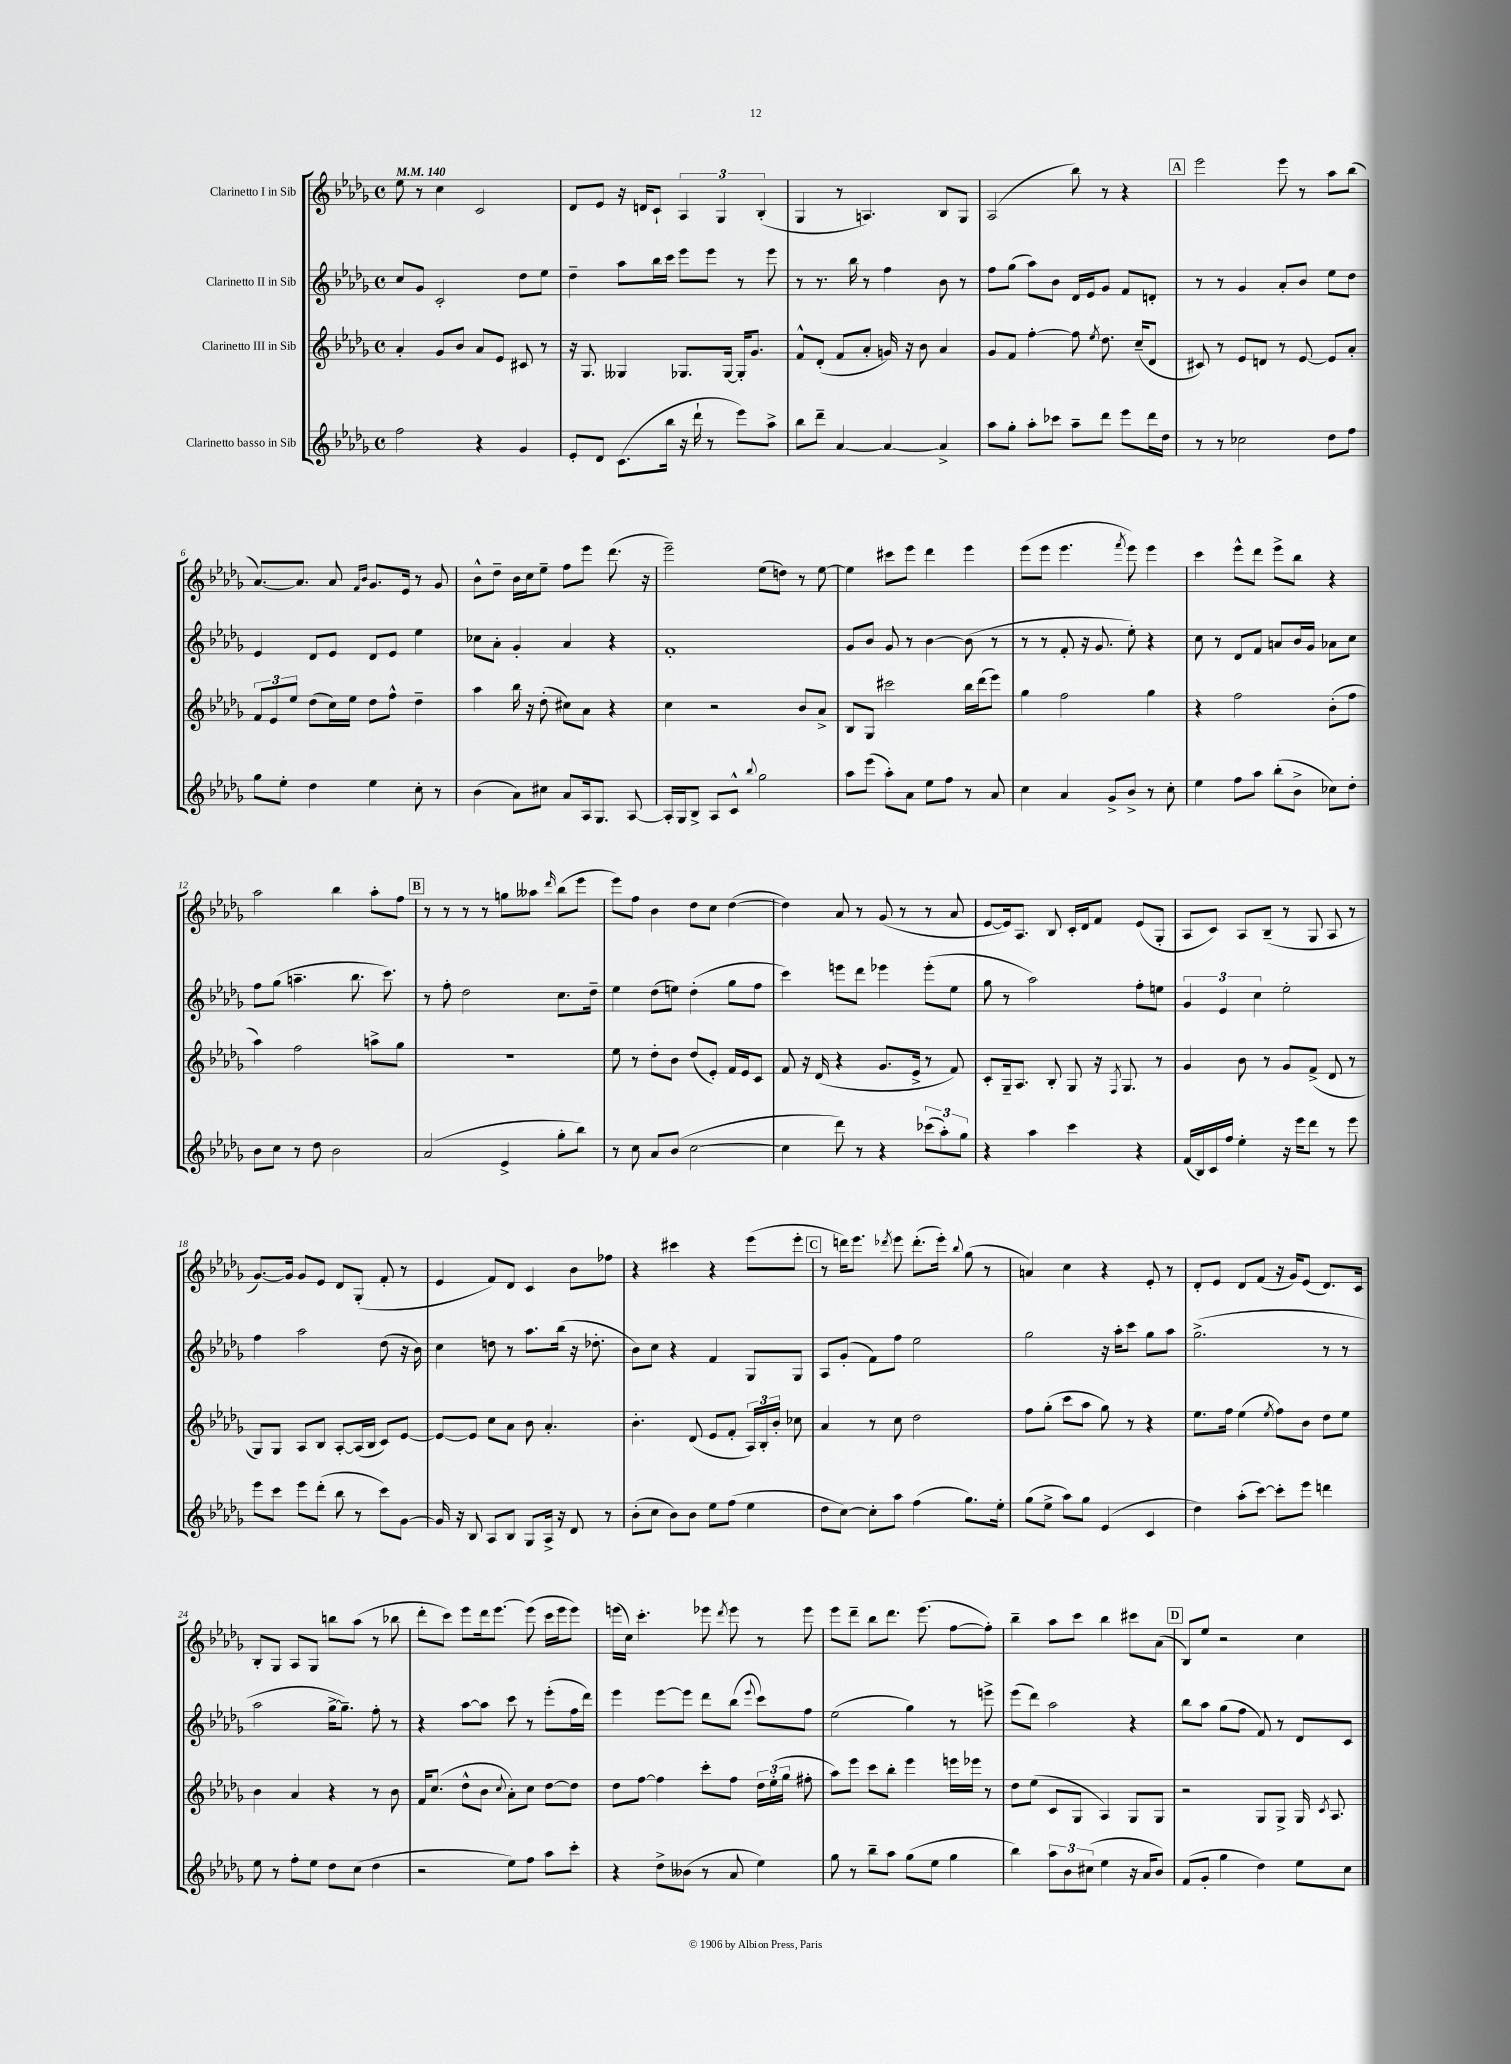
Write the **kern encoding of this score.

**kern	**kern	**kern	**kern
*part4	*part3	*part2	*part1
*staff4	*staff3	*staff2	*staff1
*I"Clarinetto basso in Sib	*I"Clarinetto III in Sib	*I"Clarinetto II in Sib	*I"Clarinetto I in Sib
*clefG2	*clefG2	*clefG2	*clefG2
*k[b-e-a-d-g-]	*k[b-e-a-d-g-]	*k[b-e-a-d-g-]	*k[b-e-a-d-g-]
*M4/4	*M4/4	*M4/4	*M4/4
*met(c)	*met(c)	*met(c)	*met(c)
*MM140	*MM140	*MM140	*MM140
=1	=1	=1	=1
2ff\	4a-'/	8cc/L	8ee-\
.	.	8g-/J	8r
.	8g-/L	2c'/	4cc\
.	8b-/J	.	.
4r	8a-/L	.	2c/
.	8e-/J	.	.
4g-/	8c#X/	8dd-\L	.
.	8r	8ee-\J	.
=2	=2	=2	=2
8e-'/L	16r	4dd-~\	8d-/L
.	8.G-/	.	.
8d-/J	.	.	8e-/J
(8.c\L	4G--X/	8aa-\L	16r
.	.	.	16dn/KL
.	.	16bb-\L	8c`/J
16bb-\Jk	.	16ccc\JJ	.
16r	8.G-X/L	8eee-\L	6A-/
16ddd-`\	.	.	.
8r	.	8eee-\J	.
.	.	.	6G-/
.	[16G-/Jk	.	.
8eee-\L)	16G-'/KL]	8r	.
.	8.g-/J	.	.
.	.	.	(6B-'/
8aa-^\J	.	8eee-\	.
=3	=3	=3	=3
8bb-\L	8f^^/L	8r	4G-/
8ddd-~\J	(8d-'/J	8.r	.
[4a-/	8f/L	.	8r
.	.	16bb-\	.
.	8a-'/J	8r	4.An/)
4a-/_	16gn/)	4ff\	.
.	16r	.	.
.	8b-\	.	.
4a-^/]	4a-/	8b-\	8B-/L
.	.	8r	8G-/J
=4	=4	=4	=4
8aa-\L	8g-/L	8ff\L	(2A-/
8gg-'\J	8f/J	(8gg-\J	.
8aa-'\L	[4ff'\	8aa-\L)	.
8ccc-X\J	.	8b-\J	.
8aa-~\L	8ff\]	16d-/LL	8bb-\)
.	.	16e-/J	.
.	8qee-/	.	.
8ddd-\J	8.dd-\	8g-/J	8r
8eee-\L	.	8f/L	4r
.	(16cc~/KL	.	.
16ddd-\L	8d-/J	8dn'/J	.
16dd-\JJ	.	.	.
!!LO:REH:place=s1:t=A
=5	=5	=5	=5
8r	8c#X/)	8r	2eee-\
8r	8r	8r	.
2cc-X\	8e-/L	4g-/	.
.	8dn/J	.	.
.	8r	8a-'/L	8eee-\
.	[8e-/	8b-/J	8r
8dd-\L	8e-/L]	8ee-\L	8aa-\L
8ff\J	8a-'/J	8dd-\J	(8bb-\J
!!LO:LB:g=z
=6	=6	=6	=6
8gg-\L	12f/L	4e-/	[8.a-/L)
.	12e-/	.	.
8ee-'\J	.	.	.
.	12ee-/J	.	.
.	.	.	8.a-/J]
4dd-\	(8dd-\L	8d-/L	.
.	16cc\L)	8e-/J	8a-/
.	16ee-\JJ	.	.
.	.	.	16qqf/LL
.	.	.	16qqb-/JJ
4ee-\	8dd-\L	8d-/L	8.g-/L
.	8ff^^\J	8e-/J	.
.	.	.	16e-/Jk
8cc'\	4dd-~\	4ee-\	8r
8r	.	.	8g-/
=7	=7	=7	=7
(4b-\	4aa-\	8cc-X\L	8b-^^\L
.	.	8a-'\J	8dd-~\J
8a-\L)	16bb-\	4g-'/	16b-\LL
.	16r	.	16cc\J
8cc#X\J	(8dd-'\	.	8ee-~\J
8a-/L	8cc#X\L)	4a-/	8ff\L
16A-/k	8a-\J	.	8eee-\J
8.G-/J	.	.	.
.	4r	4r	(8.ddd-\
[8A-/	.	.	.
.	.	.	16r
=8	=8	=8	=8
16A-'/LL]	4cc\	1f'	2eee-~\)
16G-/J	.	.	.
8B-^/J	.	.	.
8A-/L	2r	.	.
8c^^/J	.	.	.
8qqbb-/	.	.	.
2gg-\	.	.	(8ee-\L
.	.	.	8ddn\J)
.	8b-/L	.	8r
.	8a-^/J	.	[8ee-\
=9	=9	=9	=9
8aa-\L	8B-/L	8g-/L	4ee-\]
(8eee-\J	8G-/J	8b-/J	.
8aa-'\L)	2ccc#X\	8g-/	8ccc#X\L
8a-\J	.	8r	8eee-\J
8ee-\L	.	[4b-\	4ddd-\
8ff\J	.	.	.
8r	16bb-\LL	(8b-\]	4eee-\
.	(16ddd-\J	.	.
8a-/	8eee-\J)	8r	.
=10	=10	=10	=10
4cc\	4gg-\	8r	(8eee-\L
.	.	8r	8eee-\J
4a-/	2ff\	8f'/	4.eee-\
.	.	16r	.
.	.	8.g-/	.
8g-^/L	.	.	.
.	.	.	8qfff/
8b-^/J	.	8ee-'\)	8eee-\)
8r	4gg-\	4r	4eee-\
8cc'\	.	.	.
=11	=11	=11	=11
4ee-\	4r	8cc\	4ccc\
.	.	8r	.
8ff\L	2ff\	8d-/L	8eee-^^\L
8aa-\J	.	8f/J	8ddd-\J
(8bb-'\L	.	8an/L	8eee-^\L
8b-^\J	.	16b-/L	8bb-\J
.	.	16g-/JJ	.
8cc-X\L)	(8b-'\L	8a-X\L	4r
8dd-'\J	8ff\J	8cc\J	.
!!LO:LB:g=z
=12	=12	=12	=12
8b-\L	4aa-\)	8ff\L	2aa-\
8cc\J	.	(8gg-\J	.
8r	2ff\	4.aan~\	.
8dd-\	.	.	.
2b-\	.	.	4bb-\
.	.	8.bb-\	.
.	8aan^\L	.	8aa-'\L
.	.	8.ccc\)	.
.	8gg-\J	.	8ff\J
!!LO:REH:place=s1:t=B
=13	=13	=13	=13
(2a-/	1r	8r	8r
.	.	8ff'\	8r
.	.	2dd-\	8r
.	.	.	8r
4e-^/	.	.	8ggn\L
.	.	.	8aa--X\J
.	.	.	16qqddd-/
8gg-'\L	.	8.cc\L	(8bb-\L
8bb-\J)	.	.	8eee-\J
.	.	16dd-~\Jk	.
=14	=14	=14	=14
8r	8ee-\	4ee-\	8eee-\L)
8cc\	8r	.	8ff\J
8a-/L	8dd-'\L	(8dd-\L	4b-\
(8b-/J	8b-\J	8een\J)	.
[2cc\	(8dd-/L	(4dd-'\	8dd-\L
.	8e-'/J)	.	8cc\J
.	16f/LL	8gg-\L	([4dd-\
.	16e-/J	.	.
.	8c/J	8ff\J	.
=15	=15	=15	=15
4cc\]	8f/	4ccc\)	4dd-\])
.	16r	.	.
.	(16d-/	.	.
8ddd-\)	4r	8eeen\L	8a-/
8r	.	8ddd-\J	8r
4r	8.g-/L	4eee-X\	(8g-/
.	.	.	8r
.	16e-^/Jk	.	.
(12ccc-X\L	8r	(8eee-'\L	8r
12aa-'\)	.	.	.
.	8f/)	8ee-\J	8a-/
12gg-\J	.	.	.
=16	=16	=16	=16
4r	8c'/L	8gg-\	[8e-/L
.	16G-~/k	8r	16e-/k])
.	8.A-/J	.	8.A-/J
4aa-\	.	2aa-\)	.
.	8B-'/	.	8B-/
4ccc\	8G-/	.	16c'/LL
.	.	.	16d-/J
.	16r	.	8f/J
.	8qF/	.	.
.	8.G-/	.	.
4r	.	8ff'\L	(8e-/L
.	8r	8een\J	8G-'/J
=17	=17	=17	=17
(16f/LL	4g-/	6g-/	8A-/L
16B-/)	.	.	.
16c/	.	.	8c/J)
.	.	6e-/	.
16ff/JJ	.	.	.
4ee-'\	8b-\	.	8A-/L
.	.	6cc\	.
.	8r	.	(8B-~/J
16r	8g-/L	2ee-'\	8r
16eee-\KL	.	.	.
8ddd-\J	(8f^/J	.	8G-/
8r	8d-/	.	8A-/
8eee-\	8r	.	8r
!!LO:LB:g=z
=18	=18	=18	=18
8eee-\L	8G-/L)	4ff\	[8.g-/L)
8ccc\J	8G-/J	.	.
.	.	.	16g-/Jk]
8eee-\L	8A-/L	2aa-\	8g-/L
(8ddd-'\J	8B-/J	.	8e-/J
8bb-\	[8A-'/L	.	8d-/L
8r	(16A-/L]	.	(8G-'/J
.	16B-/JJ	.	.
8ccc\L)	8c/L)	(8dd-\	8f'/
[8g-\J	[8e-/J	16r	8r
.	.	16b-\)	.
=19	=19	=19	=19
16g-/]	8e-/L_	4cc\	4e-/
16r	.	.	.
8B-/	8e-/J]	.	.
8A-/L	8cc\L	8ddn\	8f/L)
8B-/J	8a-\J	8r	8d-/J
8G-/L	8b-\	8.aa-\L	4c/
16A-^/Jk	4.a-'/	.	.
16r	.	(16bb-\Jk	.
8d-/	.	16r	8b-\L
.	.	8.dd-X'\	.
8r	.	.	8ff-X\J
=20	=20	=20	=20
(8b-'\L	4.b-'\	8b-\L)	4r
8cc\J	.	8cc\J	.
8b-\L)	.	4r	4ccc#X\
8b-\J	(8d-/	.	.
8ee-\L	8e-/L	4f/	4r
(8ff\J	8f'/J	.	.
4ee-\	24A-/LL)	8G-/L	(8eee-\L
.	24B-'/	.	.
.	24b-'/JJ	.	.
.	8cc-X\	8G-/J	8eee-'\J
!!LO:REH:place=s1:t=C
=21	=21	=21	=21
8dd-\L	4a-/	8A-/L	8r
[8cc\J)	.	(8g-'/J	16dddn\KL)
.	.	.	8.eee-\J
8cc'\L]	8r	8f\L)	.
.	.	.	8qddd-X/
8aa-\J	8cc\	8ff\J	8eee-\
(4ff\	2dd-\	2ee-\	(8.ddd-'\L
.	.	.	16eee-'\Jk)
.	.	.	8qqbb-/
8.gg-\L)	.	.	(8gg-\
.	.	.	8r
16ee-'\Jk	.	.	.
=22	=22	=22	=22
(8gg-\L	8ff\L	2gg-\	4an/)
8ee-^\J	(8gg-'\J	.	.
8aa-\L)	8ccc\L	.	4cc\
8gg-\J	8aa-\J	.	.
(4e-/	8gg-\)	16r	4r
.	.	16aa-'\KL	.
.	8r	8ccc\J	.
4c/	4r	8gg-\L	8e-'/
.	.	8aa-\J	8r
=23	=23	=23	=23
4dd-\)	8.ee-\L	(2.gg-^\	8d-'/L
.	.	.	8e-/J
.	16ff\Jk	.	.
(8aa-'\L	(4ee-\	.	8d-/L
[8ccc\J)	.	.	(8f/J
.	8qee-/	.	.
8ccc'\L]	8ff\L)	.	16r
.	.	.	16g-/KL)
8eee-\J	8b-\J	.	(8e-/J
4dddn\	8dd-\L	8r	8.d-/L)
.	8ee-\J	8r	.
.	.	.	16c/Jk
!!LO:LB:g=z
=24	=24	=24	=24
8ee-\	4b-\	2aa-\	8B-'/L
8r	.	.	8G-/J
8ff'\L	4a-/	.	8A-/L
8ee-\J	.	.	8G-/J
8dd-\L	4r	[16gg-^\KL	8bbn\L
.	.	8.gg-~\J])	.
(8cc\J	.	.	(8aa-\J
4dd-\	8r	8ff'\	8r
.	8b-\	8r	8bb-X\
=25	=25	=25	=25
2r	16f/KL	4r	8ddd-'\L
.	(8.cc/J	.	.
.	.	.	8ccc\J)
.	8dd-^^\L	[8aa-\L	8eee-\L
.	8b-\J	8aa-\J]	16ddd-\k
.	.	.	[8.eee-\J
.	8qqcc/	.	.
8ee-\L)	8a-'\L)	8ccc\	.
8ff\J	8cc\J	8r	(8eee-\]
8aa-\L	[8dd-\L	(8eee-'\L	16ccc\LL
.	.	.	16eee-\J
8ccc'\J	8dd-\J]	16ff\L	8eee-\J)
.	.	16ddd-\JJ)	.
=26	=26	=26	=26
4r	8dd-\L	4eee-\	(16eeen\LL
.	.	.	16cc\JJ)
.	[8ff\J	.	4.ccc'\
8dd-^\L	4ff\]	[8eee-\L	.
(8b--X\J	.	8eee-\J]	.
8r	8ccc'\L	8ddd-\L	8eee-X\
.	.	.	8qddd-/
8a-/	8ff\J	(8bb-\J	8eee-\
.	.	8qqeee-/	.
4ee-\)	24dd-\LL	8ccc\L)	8r
.	(24ee-'\	.	.
.	24gg-\JJ	.	.
.	8ff#X'\	8ff\J	8eee-\
=27	=27	=27	=27
8gg-\	8aa-\L)	(2ee-\	8eee-\L
8r	8eee-\J	.	8ddd-~\J
8bb-~\L	8ccc\L	.	8bb-\L
8aa-\J	8bb-'\J	.	8.ddd-\J
(8gg-\L	4eee-\	4gg-\)	.
.	.	.	(8.eee-\
8ee-\J	.	.	.
4gg-\	16eeen\LL	8r	[8ff\L
.	16eee-X\JJ	.	.
.	8r	8eeen^\	8ff'\J])
=28	=28	=28	=28
4bb-\)	8dd-\L	(8eee-\L	4bb-~\
.	(8ee-\J	8ddd-\J)	.
12aa-\L	8c/L	2aa-\	8aa-\L
12b-\	.	.	.
.	8G-/J	.	8ccc\J
(12cc#X\J	.	.	.
4ee-\	4A-/)	.	4bb-\
16r	8G-/L	4r	8ccc#X\L
16a-/KL	.	.	.
8b-/J)	8G-/J	.	(8a-\J
!!LO:REH:place=s1:t=D
=29	=29	=29	=29
(8f/L	2r	8bb-\L	8B-/L)
8g-'/J	.	8aa-\J	8ee-/J
4gg-\	.	(8gg-\L	2r
.	.	8ff\J	.
4dd-\)	8G-/L	8f/)	.
.	8G-^/J	8r	.
8ee-\L	16G-/	8d-/L	4cc\
.	8qc/	.	.
.	8.A-/	.	.
8cc\J	.	8c/J	.
==	==	==	==
*-	*-	*-	*-
